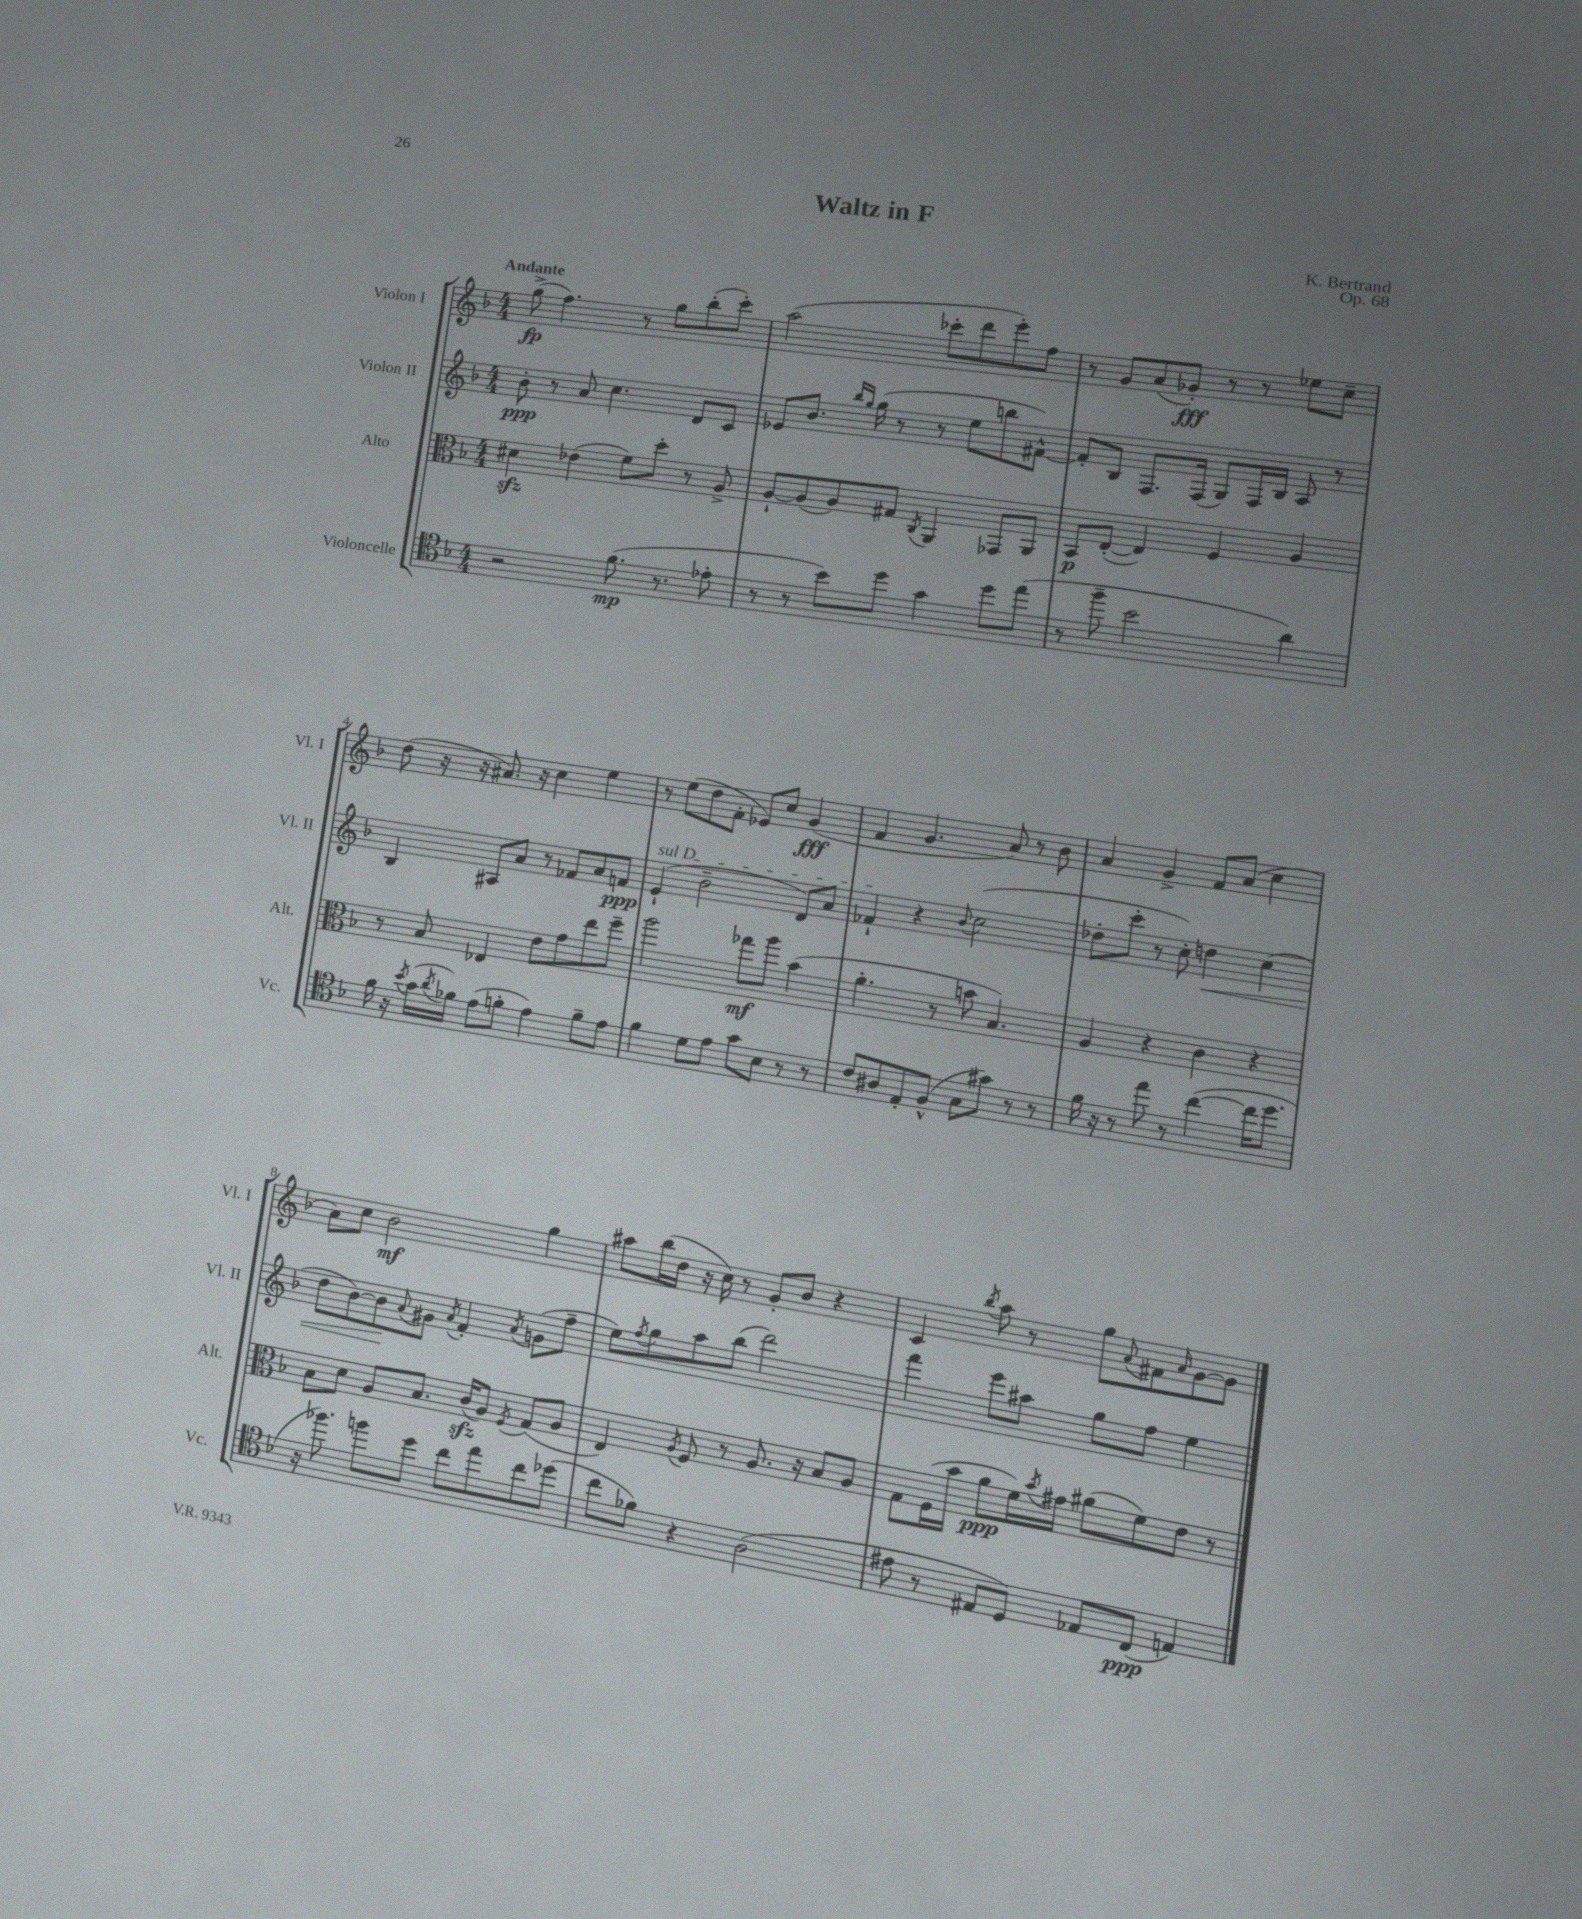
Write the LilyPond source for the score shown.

\header { title = "Waltz in F" composer = "K. Bertrand" opus = "Op. 68" }
<<
\new StaffGroup <<
\new Staff = "s0" \with { instrumentName = "Violon I" shortInstrumentName = "Vl. I" } {
    \clef treble \key f \major \numericTimeSignature \time 4/4 \tempo "Andante"
    g''8->\fp( f''4.) r8 g''8 bes''8-.( c'''8-.) |
    a''2( ces'''8-. d'''8 e'''8-.) f''8 |
    r8 g'8 a'8( ges'8-.\fff) r8 r8 ees''8 c''8-- |
    d''8( r16 r16 ais'8.) r16 c''4 e''4 |
    r8 e''8( d''8 f'8-. ees'8) c''8 g'4\fff( |
    f'4 g'4. a'8) r8 bes'8 |
    a'4 g'4-> f'8 a'8( c''4 |
    a'8) c''8 bes'2\mf g''4 |
    ais''8 bes''16( d''16 r16 c''16) r8 g'8-. bes'8 r4 |
    c'4 \acciaccatura { bes''8 } a''8 r8 g''8 \appoggiatura { a'8 } fis'8 \grace { a'16 } g'8~ g'8 \bar "|." |
}
\new Staff = "s1" \with { instrumentName = "Violon II" shortInstrumentName = "Vl. II" } {
    \clef treble \key f \major \numericTimeSignature \time 4/4
    bes'8-.\ppp r8 a'8 c''4. d'8 c'8 |
    ees'8 bes'8. \grace { bes''16 g''16 } g''16( r8 r8 e''8 b''8 fis'8~-^) |
    fis'8-. bes8 f8. f16( g8) f16 bes16 a8 r8 |
    bes4 ais8 a'8 r8 fes'8 a'8 f'8\ppp |
    \once \override TextSpanner.bound-details.left.text = \markup { \italic "sul D" } e'4-!\startTextSpan( bes'2-- d'8) a'8 |
    fes'4-!\stopTextSpan r4 \appoggiatura { bes'8 } c''2( |
    des''8-. c'''8-. r8 c''8-.) d''4\< c''4( |
    d''8 bes'8~) bes'8\! \appoggiatura { a'8 } gis'8 \acciaccatura { a'8 } f'4-. \acciaccatura { a'8 } g'8( f''8-- |
    e''8) \acciaccatura { f''8 } g''8 a''8 bes''8( d'''2) |
    f'''4 e'''8 ais''8 g''8 f''8 e''4 \bar "|." |
}
\new Staff = "s2" \with { instrumentName = "Alto" shortInstrumentName = "Alt." } {
    \clef alto \key f \major \numericTimeSignature \time 4/4
    dis'4\sfz ees'4( f'8) d''8-. r8 a8-> |
    a8~-! a8( a8) gis8 \acciaccatura { c8 } a,4 ges,8 a,8 |
    bes,8\p e8~-.( e4) f4 a4 |
    r8 bes8 ees4 e'8 g'8 e''8 f''8-- |
    a''2 ges''8\mf a''8 bes'4( |
    a'4.-. r8 b'8 bes4.) |
    a4 r4 c'4 r4 |
    bes8 d'8 a8 bes8. c'16\sfz( a8) \acciaccatura { f8 } g8( a8 |
    e4) \acciaccatura { a8 } f8 r8 a8. r16 bes8 a8 |
    g8 f16( bes'16 a'8\ppp f'16) \acciaccatura { bes'8 } gis'16 ais'8( f'8) e'8 r8 \bar "|." |
}
\new Staff = "s3" \with { instrumentName = "Violoncelle" shortInstrumentName = "Vc." } {
    \clef tenor \key f \major \numericTimeSignature \time 4/4
    r2 f'8.\mp( r8. ees'8-. |
    r8 r8 bes'8) d''8 g'4 d''8 e''8( |
    r8 f''8-- bes'2 a'4) |
    f'16 r16 \acciaccatura { bes'8 } g'16( \acciaccatura { a'8 } fes'16) e'8( f'8-. e'4) f'8-- e'8 |
    f'4 d'8 e'8 g'8 bes8 r8 r8 |
    c'8 ais8 e8-. f8-^( g8 gis'8) r8 r8 |
    f'16 r16 r8 e''8 r8 c''4~( c''16 d''8. |
    r16 fes''8.) f''8 d''8 c''8 e''8 c''8 des''8( |
    c''8 fes'8) r4 a2( |
    eis'8 r8 eis8 d8) ees8 c8\ppp( e4) \bar "|." |
}
>>
>>
